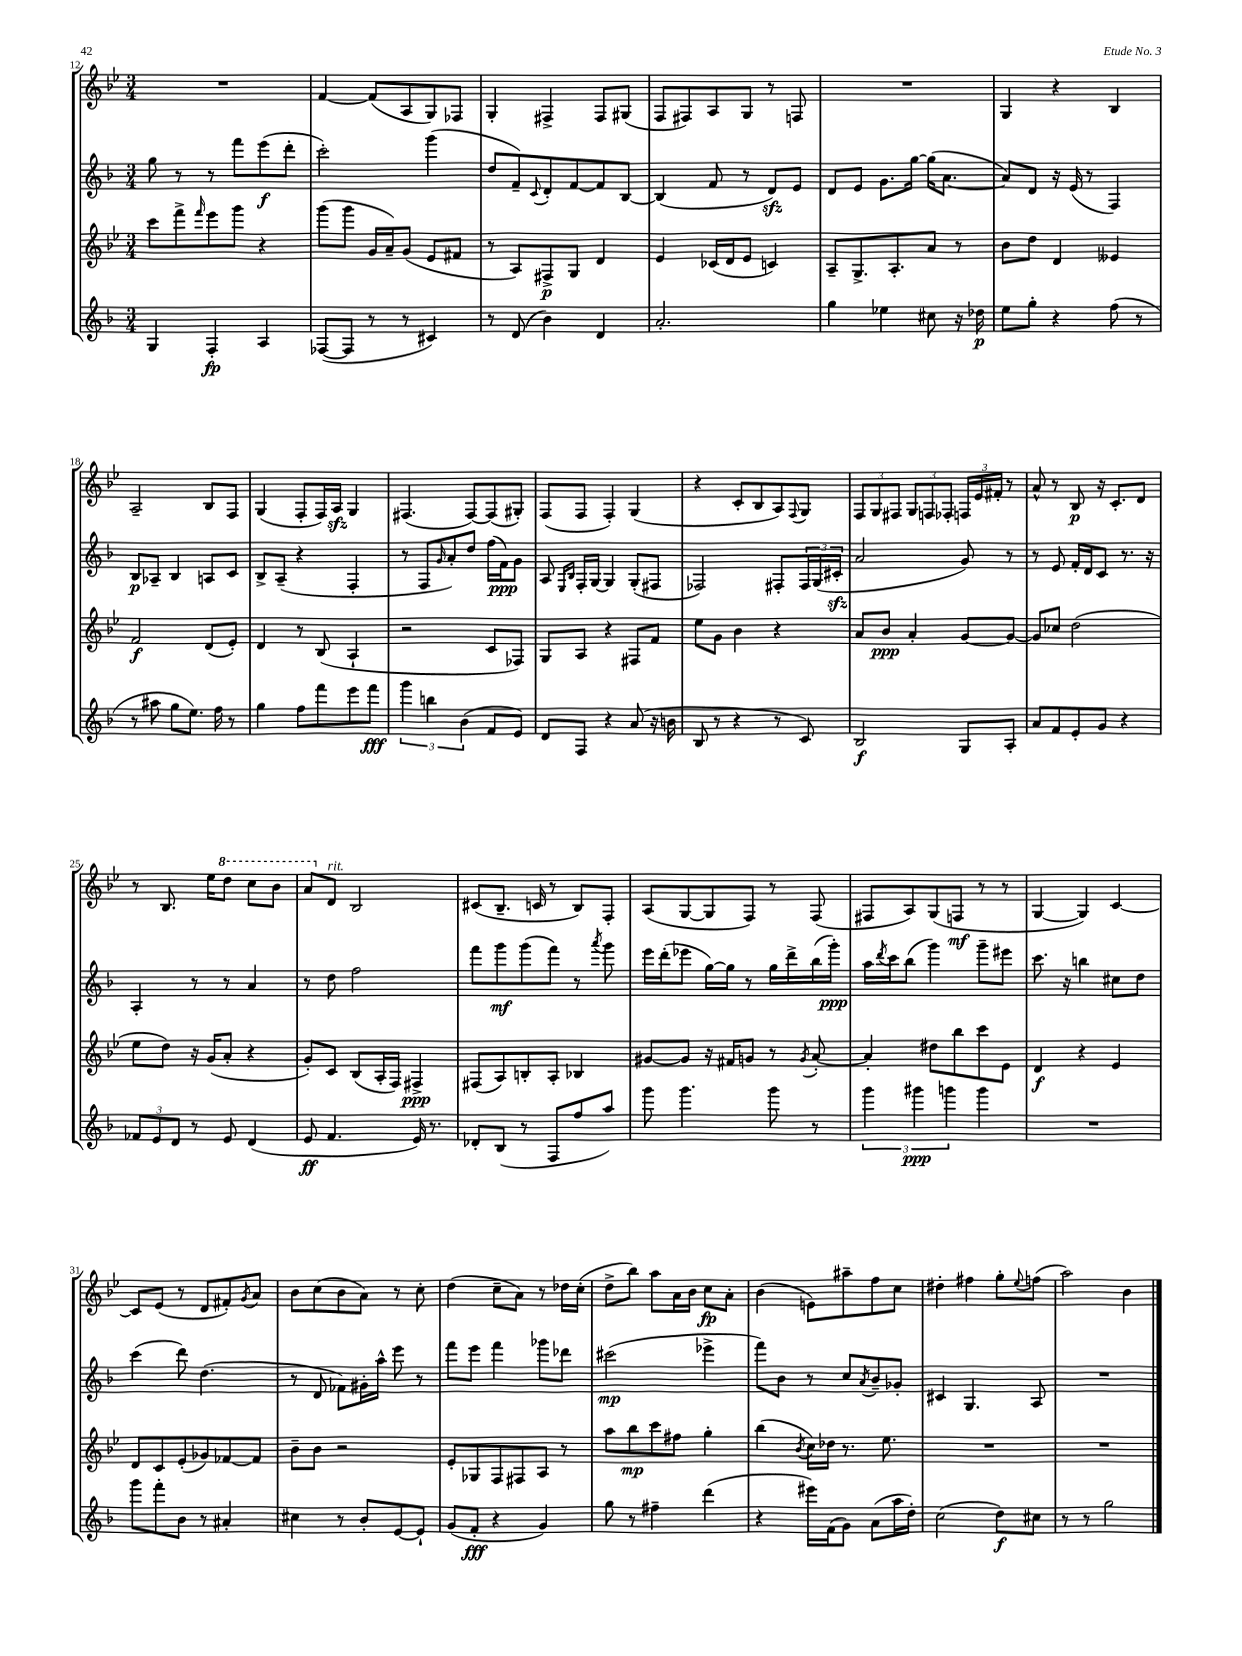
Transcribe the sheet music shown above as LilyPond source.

<<
\new StaffGroup <<
\new Staff = "s0" {
    \clef treble \key bes \major \numericTimeSignature \time 3/4
    R2. |
    f'4~ f'8( a8 g8) fes8 |
    g4-. fis4-> fis8 gis8( |
    f8 fis8) a8 g8 r8 f8 |
    R2. |
    g4 r4 bes4 |
    a2-- bes8 f8 |
    g4( f8-. f16) a16\sfz g4 |
    fis4.( fis8~) fis8( gis8-.) |
    f8( f8 f4-.) g4( |
    r4 c'8-. bes8 a8) \appoggiatura { f8 } g8 |
    \tuplet 3/2 { f8 g8 fis8 } \tuplet 3/2 { g8 f8 fes8-. } \tuplet 3/2 { f16 ees'16 fis'16-. } r8 |
    a'8-^ r8 bes8\p r16 c'8.-. d'8 |
    r8 bes8. ees''16 \ottava #1 d'''8 c'''8 bes''8 |
    a''8 \ottava #0 d'8^\markup { \italic "rit." } bes2 |
    cis'8( bes8.-- c'16 r8 bes8) f8-. |
    a8( g8~ g8 f8) r8 f8( |
    fis8 a8) g8( f8\mf r8 r8 |
    g4~ g4) c'4~ |
    c'8 ees'8( r8 d'8 fis'8-.) \acciaccatura { g'8 } a'8 |
    bes'8 c''8( bes'8 a'8) r8 c''8-. |
    d''4( c''8-- a'8) r8 des''16 c''16-.( |
    d''8-> bes''8) a''8 a'16 bes'16 c''8\fp a'8-. |
    bes'4( e'8) ais''8-- f''8 c''8 |
    dis''4-. fis''4 g''8-. \appoggiatura { ees''8 } f''8( |
    a''2) bes'4 \bar "|." |
}
\new Staff = "s1" {
    \clef treble \key f \major \numericTimeSignature \time 3/4
    g''8 r8 r8 f'''8 e'''8\f( d'''8-. |
    c'''2-.) g'''4( |
    d''8 f'8--) \appoggiatura { c'8 } d'8-. f'8~ f'8 bes8~ |
    bes4( f'8 r8 d'8\sfz) e'8 |
    d'8 e'8 g'8. g''16~ g''16( a'8.~ |
    a'8) d'8 r16 e'16( r8 f4) |
    bes8\p aes8-- bes4 a8 c'8 |
    bes8-> a8--( r4 f4-. |
    r8 f8 \grace { g'16 } a'8-.) d''8 f''16( f'16\ppp) g'8 |
    a8 \grace { e16 bes16 } f16-. g16~ g4 g8-.( fis8 |
    fes2) fis8-. \tuplet 3/2 { fis16 g16( cis'16-.\sfz } |
    a'2 g'8) r8 |
    r8 e'8 f'16-. d'16 c'8 r8. r16 |
    a4-. r8 r8 a'4 |
    r8 d''8 f''2 |
    f'''8 g'''8\mf g'''8( f'''8) r8 \acciaccatura { a'''8 } g'''8 |
    e'''16 d'''16-.( ees'''8 g''16~) g''16 r8 g''16 d'''16-> bes''16( g'''16-.\ppp) |
    a''16 \acciaccatura { d'''8 } c'''16 bes''8( g'''4) g'''8-- eis'''8 |
    c'''8. r16 b''4 cis''8 d''8 |
    c'''4( d'''8) d''4.( |
    r8 d'8 fes'8) gis'16-. a''16-^ e'''8 r8 |
    f'''8 e'''8 f'''4 ges'''8 des'''8 |
    cis'''2\mp( ees'''4-> |
    f'''8) bes'8 r8 c''8 \acciaccatura { a'8 } bes'8-- ges'8-. |
    cis'4 g4. a8 |
    R2. \bar "|." |
}
\new Staff = "s2" {
    \clef treble \key bes \major \numericTimeSignature \time 3/4
    c'''8 f'''8-> \grace { f'''16 } ees'''8 g'''8 r4 |
    g'''8( g'''8 g'16 a'16--) g'8( ees'8 fis'8 |
    r8 a8) fis8->\p g8 d'4 |
    ees'4 ces'16( d'16 ees'8 c'4) |
    a8-- g8.-> a8.-. a'8 r8 |
    bes'8 d''8 d'4 eeses'4 |
    f'2\f d'8( ees'8-.) |
    d'4 r8 bes8( a4-! |
    r2 c'8 fes8) |
    g8 a8 r4 fis8 f'8 |
    ees''8 g'8 bes'4 r4 |
    a'8 bes'8\ppp a'4-. g'8~ g'8~ |
    g'8 ces''8 d''2( |
    ees''8 d''8) r16 g'16( a'8-. r4 |
    g'8-.) c'8 bes8( a16-. f16) fis4->\ppp |
    fis8( a8) b8-. a8-. bes4 |
    gis'8~ gis'8 r16 fis'16 g'8 r8 \acciaccatura { g'8 } a'8~-. |
    a'4-. dis''8 bes''8 c'''8 ees'8 |
    d'4\f r4 ees'4 |
    d'8 c'8 ees'8-.( ges'8) fes'8~ fes'8 |
    bes'8-- bes'8 r2 |
    ees'8-. ges8 f8 fis8 a8 r8 |
    a''8 bes''8\mp c'''8 fis''8 g''4-. |
    bes''4( \acciaccatura { bes'8 } c''16) des''16 r8. ees''8. |
    R2. |
    R2. \bar "|." |
}
\new Staff = "s3" {
    \clef treble \key f \major \numericTimeSignature \time 3/4
    g4 f4-.\fp a4 |
    fes8~( fes8 r8 r8 cis'4) |
    r8 d'8( bes'4) d'4 |
    a'2.-. |
    g''4 ees''4 cis''8 r16 des''16\p |
    e''8 g''8-. r4 f''8( r8 |
    r8 ais''8 g''8 e''8.) f''16 r8 |
    g''4 f''8 f'''8 e'''8 f'''8\fff |
    \tuplet 3/2 { g'''4 b''4 bes'4( } f'8 e'8) |
    d'8 f8 r4 a'8( r16 b'16 |
    bes8 r8 r4 r8 c'8) |
    bes2\f g8 a8-. |
    a'8 f'8 e'8-. g'8 r4 |
    \tuplet 3/2 { fes'8 e'8 d'8 } r8 e'8 d'4( |
    e'8\ff f'4. e'16) r8. |
    des'8-. bes8( r8 f8 f''8 a''8) |
    g'''8 g'''4. g'''8 r8 |
    \tuplet 3/2 { g'''4 gis'''4\ppp g'''4 } g'''4 |
    R2. |
    g'''8 f'''8-. bes'8 r8 ais'4-. |
    cis''4 r8 bes'8-. e'8~ e'8-! |
    g'8( f'8-.\fff r4 g'4) |
    g''8 r8 fis''4-- d'''4( |
    r4 eis'''16) f'16( g'8) a'8( a''16 d''16-.) |
    c''2( d''8\f) cis''8 |
    r8 r8 g''2 \bar "|." |
}
>>
>>
\layout { \context { \Score currentBarNumber = #12 } }
